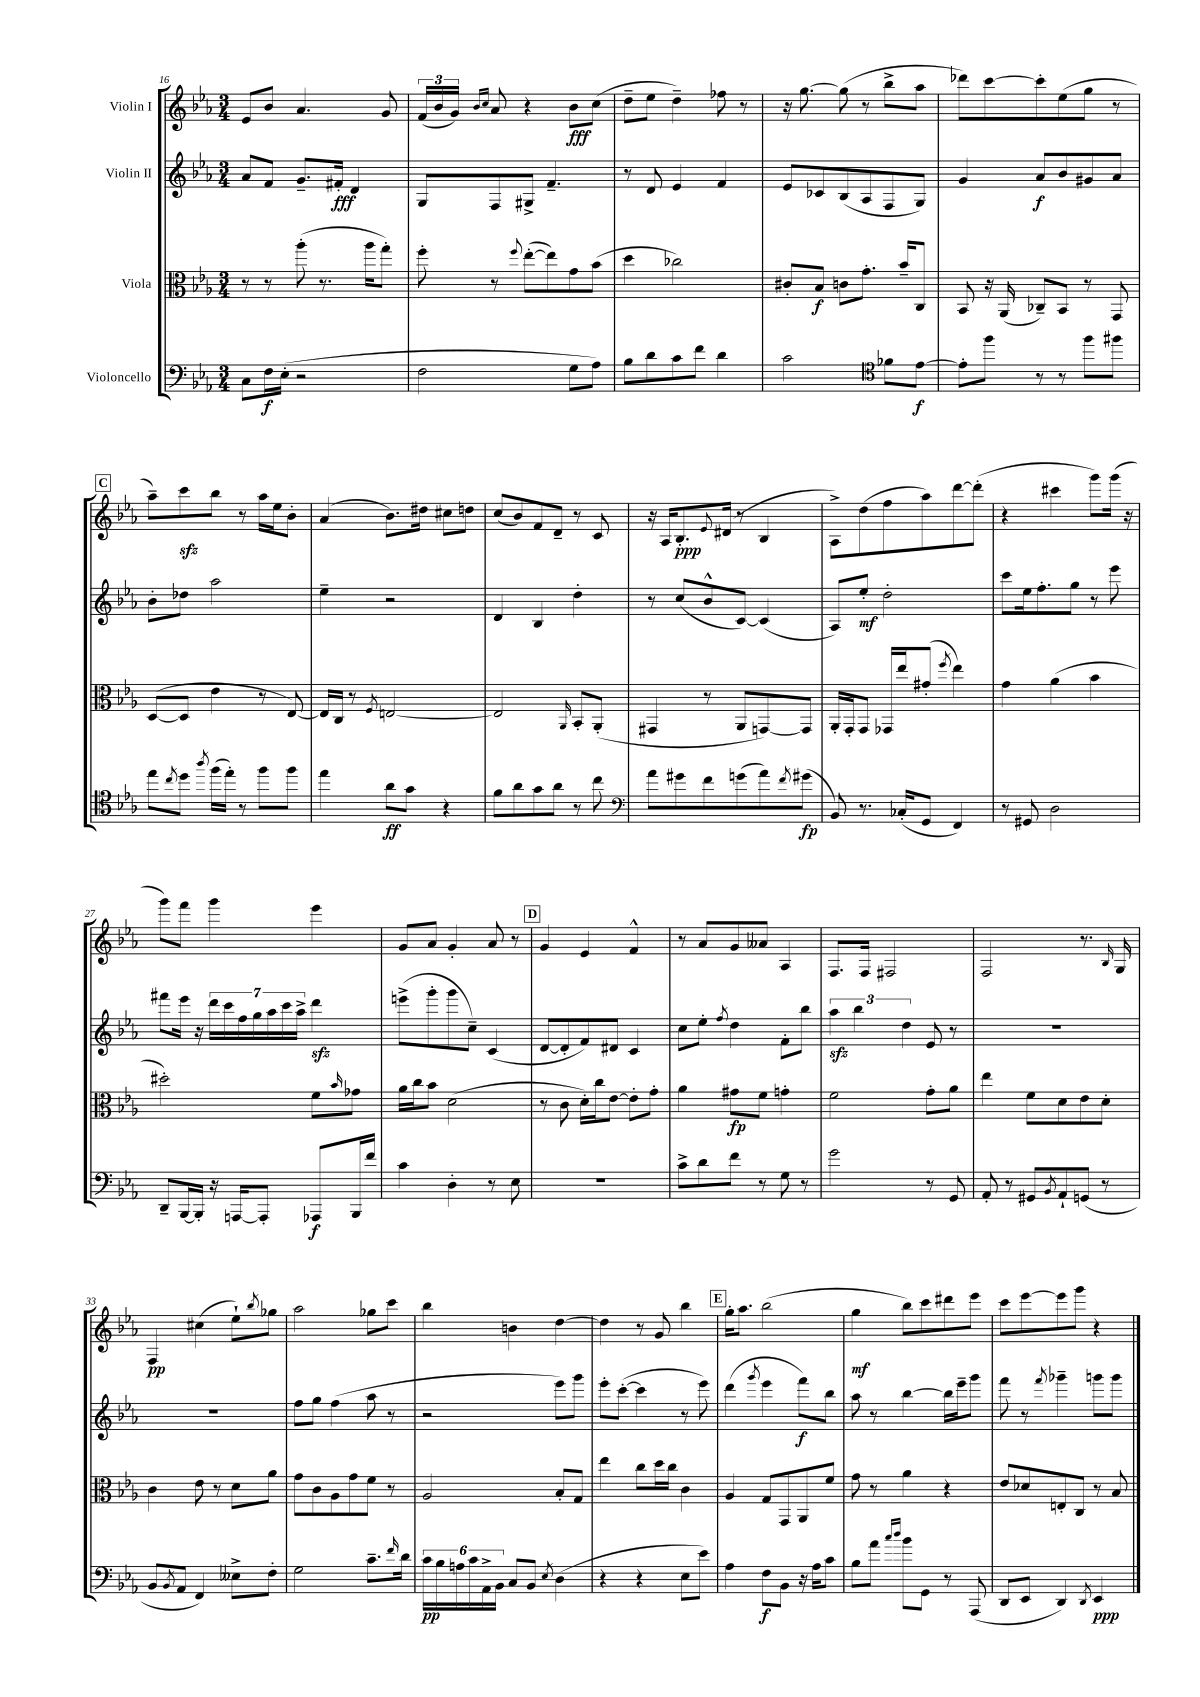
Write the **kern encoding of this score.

**kern	**kern	**kern	**kern
*staff4	*staff3	*staff2	*staff1
*clefF4	*clefC3	*clefG2	*clefG2
*k[b-e-a-]	*k[b-e-a-]	*k[b-e-a-]	*k[b-e-a-]
*M3/4	*M3/4	*M3/4	*M3/4
8C\L	8r	8a-/L	8e-/L
16F\L	8r	8f/J	8b-/J
(16E-'\JJ	.	.	.
2r	(8aa-'\	8.g~/L	4.a-/
.	8.r	.	.
.	.	16f#'/Jk	.
.	.	4d/	.
.	16aa-\LK	.	.
.	8gg'\J)	.	8g/
=	=	=	=
2F\	8ff'\	8G/L	(24f/LL
.	.	.	24b-/
.	.	.	24g/JJ)
.	.	.	16qqb-/LL
.	.	.	16qqcc/JJ
.	8r	8F/	8a-/
.	8qqff/	.	.
.	([8ee-'\L	8G#^/J	4r
.	8ee-\])	4.f~/	.
8G\L	8g\	.	8b-\L
8A-\J)	(8b-\J	.	(8cc\J
=	=	=	=
8B-\L	4dd\	8r	8dd~\L
8d\	.	8d/	8ee-\J
8c\	2cc-\)	4e-/	4dd~\)
8f\J	.	.	.
4d\	.	4f/	8ff-\
.	.	.	8r
=	=	=	=
2c\	8c#'/L	8e-/L	16r
.	.	.	[8.gg\
.	8B-/J	8c-/	.
.	8c\L	(8B-/	(8gg\]
.	8.g'\J	8A-/	8r
*clefC4	*	*	*
8f-\L	.	8F/	8bb-^\L
.	16b-~/LK	.	.
[8e-\J	8C/J	8G/J)	8aa-\J
=	=	=	=
8e-'\]L	8BB-/	4g/	8ddd-\L)
8ff\J	16r	.	[8ccc\
.	(16AA-/	.	.
8r	8C-~/L)	8a-/L	8ccc'\]
8r	8BB-/J	8b-/	(8ee-\
8ff\L	8r	8g#/	8gg\J
8ff#\J	8GG/	8a-/J	8r
=	=	=	=
8ee-\L	([8D/L	8b-'\L	8aa-~\L)
8qcc/	.	.	.
8dd\J	8D/]J	8dd-\J	8ccc\
8qaa-/	.	.	.
(16ff\LL	4e-\	2aa-\	8bb-\J
16ee-'\JJ)	.	.	.
8r	.	.	8r
8ff\L	8r	.	16aa-\LL
.	.	.	16ee-\J
8ff\J	[8E-/)	.	8b-'\J
=	=	=	=
4ee-\	16E-/]LL	4ee-~\	(4a-/
.	16C/JJ	.	.
.	8r	.	.
.	8qF/	.	.
8a-\L	[2E/	2r	8.b-\L)
8g\J	.	.	.
.	.	.	16dd#\Jk
4r	.	.	8cc#\L
.	.	.	8dd\J
=	=	=	=
8f\L	2E/]	4d/	(8cc/L
8a-\	.	.	8b-/)
8g\	.	4B-/	8f/
8a-\J	.	.	8d~/J
.	16qqAA-/	.	.
8r	8BB-'/L	4dd'\	8r
8cc\	(8AA-'/J	.	8c/
=	=	=	=
*clefF4	*	*	*
8a-\L	4GG#/	8r	16r
.	.	.	16A-/LK
8g#\	.	(8cc/L	8.B-'/
8f\	8r	8b-^^/	.
.	.	.	8qqe-/
.	.	.	(16d#/Jk
(8g\	8AA-/L	[8c/J)	8r
8a-\)	[8GG/)	(4c/]	4B-/
8qf/	.	.	.
(8g#\J	8GG/]J	.	.
=	=	=	=
8BB-/)	16AA-'/LL	8A-/L)	8A-^\L)
.	16GG'/J	.	.
8.r	8GG/J	8ee-'/J	(8dd\
.	16GG-/LL	2dd'\	8ff\
(16C-'/LK	16ee-/J	.	.
8GG/J	(8g#'/J	.	8aa-\)
.	8qff/	.	.
4FF/)	4ee-\)	.	[8ddd\
.	.	.	(8ddd'\]J
=	=	=	=
8r	4g\	8ccc\L	4r
8GG#/	.	16ee-\k	.
.	.	8.ff'\	.
2D\	(4a-\	.	4ccc#\
.	.	8gg\J	.
.	4b-\	8r	8ggg\L)
.	.	8eee-\	(16ggg\Jk
.	.	.	16r
=	=	=	=
8DD~/L	2dd#'\)	8fff#\L	8ggg\L)
[16BBB-/L	.	16eee-\Jk	8fff\J
16BBB-'/]JJ	.	16r	.
16r	.	28ddd\LL	4ggg\
.	.	28ccc\	.
[16AAA/LK	.	.	.
.	.	28ff\	.
.	.	28gg\	.
8AAA'/]J	.	.	.
.	.	28aa-\	.
.	.	28ccc\	.
.	.	28aa-^\JJ	.
8AAA-/L	8f\L	4ddd\	4eee-\
.	16qqb-/	.	.
16BBB-/L	8g-\J	.	.
16f/JJ	.	.	.
=	=	=	=
4c\	16a-\LL	(8eee^\L	8g/L
.	16cc\J	.	.
.	8b-\J	8ggg'\	8a-/J
4D'\	(2d\	8ggg\	4g'/
.	.	8cc~\J)	.
8r	.	(4c/	8a-/
8E-\	.	.	8r
=	=	=	=
2.r	8r	[8d/L	4g/
.	8c\	8d'/]	.
.	16d'\LL)	8f/)	4e-/
.	16cc\J	.	.
.	[8e-\J	8d#/J	.
.	8e-'\]L	4c/	4f^^/
.	8g'\J	.	.
=	=	=	=
8c^\L	4a-\	8cc\L	8r
8d\	.	8ee-'\J	8a-/L
.	.	8qff/	.
8f\J	8g#\L	4dd\	8g/
8r	8f\J	.	8a--/J
8G\	4g'\	8f'\L	4A-/
8r	.	8bb-\J	.
=	=	=	=
2g\	2f\	6aa-\	8.F/L
.	.	6bb-\	.
.	.	.	16F/Jk
.	.	.	2F#/
.	.	6dd\	.
8r	8g'\L	8e-/	.
8GG/	8a-\J	8r	.
=	=	=	=
8AA-'/	4ee-\	2.r	2F/
8r	.	.	.
8GG#/L	8f\L	.	.
8qBB-/	.	.	.
8AA-`/	8d\	.	.
(8GG/J	8e-\	.	8.r
8r	8d'\J	.	.
.	.	.	16qqB-/
.	.	.	16G/
=	=	=	=
8BB-/L	4c\	2.r	4F/
8qBB-/	.	.	.
8AA-/J	.	.	.
4FF/)	8e-\	.	(4cc#\
.	8r	.	.
8E--^\L	8d\L	.	8ee-`\L)
.	.	.	8qbb-/
8F'\J	8a-\J	.	8gg-\J
=	=	=	=
2G\	8g\L	8ff\L	2aa-\
.	8c\	8gg\J	.
.	8A-\	(4ff\	.
.	8g\	.	.
8.c~\L	8f\J	8aa-\	8gg-\L
.	8r	8r	8ccc\J
16qqf/	.	.	.
16d\Jk	.	.	.
=	=	=	=
24c\LL	2A-/	2r	4bb-\
24B-\	.	.	.
24A\	.	.	.
24c\	.	.	.
24AA-^\	.	.	.
24BB-\JJ	.	.	.
8C/L	.	.	4b\
8BB-/J	.	.	.
8qE-/	.	.	.
(4D\	8B-'/L	8eee-\L)	[4dd\
.	8G/J	8ggg\J	.
=	=	=	=
4r	4ee-\	8eee-'\L	4dd\]
.	.	([8ccc'\J	.
4r	8cc\L	4ccc\]	8r
.	16dd\L	.	8g/
.	16cc\JJ	.	.
8E-\L	4c\	8r	4bb-\
8e-\J)	.	8eee-\)	.
=	=	=	=
4A-\	4A-/	(4ddd\	16gg'\LK
.	.	.	8.aa-\J
.	.	8qggg/	.
8F\L	8G/L	4eee-\	(2bb-\
8BB-\J	8GG/	.	.
16r	8AA-/	8fff\L)	.
16A-\LK	.	.	.
8c\J	8f/J	8bb-\J	.
=	=	=	=
8B-\L	8g\	8aa-\	4gg\
8a-\J	8r	8r	.
16qqcc/LL	.	.	.
16qqdd/JJ	.	.	.
8b-\L	4a-\	[4bb-\	8bb-\L)
8GG\J	.	.	8ccc\
8r	4r	16bb-\]LL	8ddd#\
.	.	16eee-~\J	.
(8AAA-/	.	8ggg\J	8eee-\J
=	=	=	=
8DD/L	8e-/L	8fff\	8ccc\L
8EE-/J	8d-/	8r	[8eee-\
.	.	8qfff/	.
4DD/)	8E'/	4ggg-~\	8eee-\]
.	8C/J	.	8ggg\J
8qDD/	.	.	.
4EE-/	8r	8ggg\L	4r
.	8B-/	8ggg\J	.
==	==	==	==
*-	*-	*-	*-
